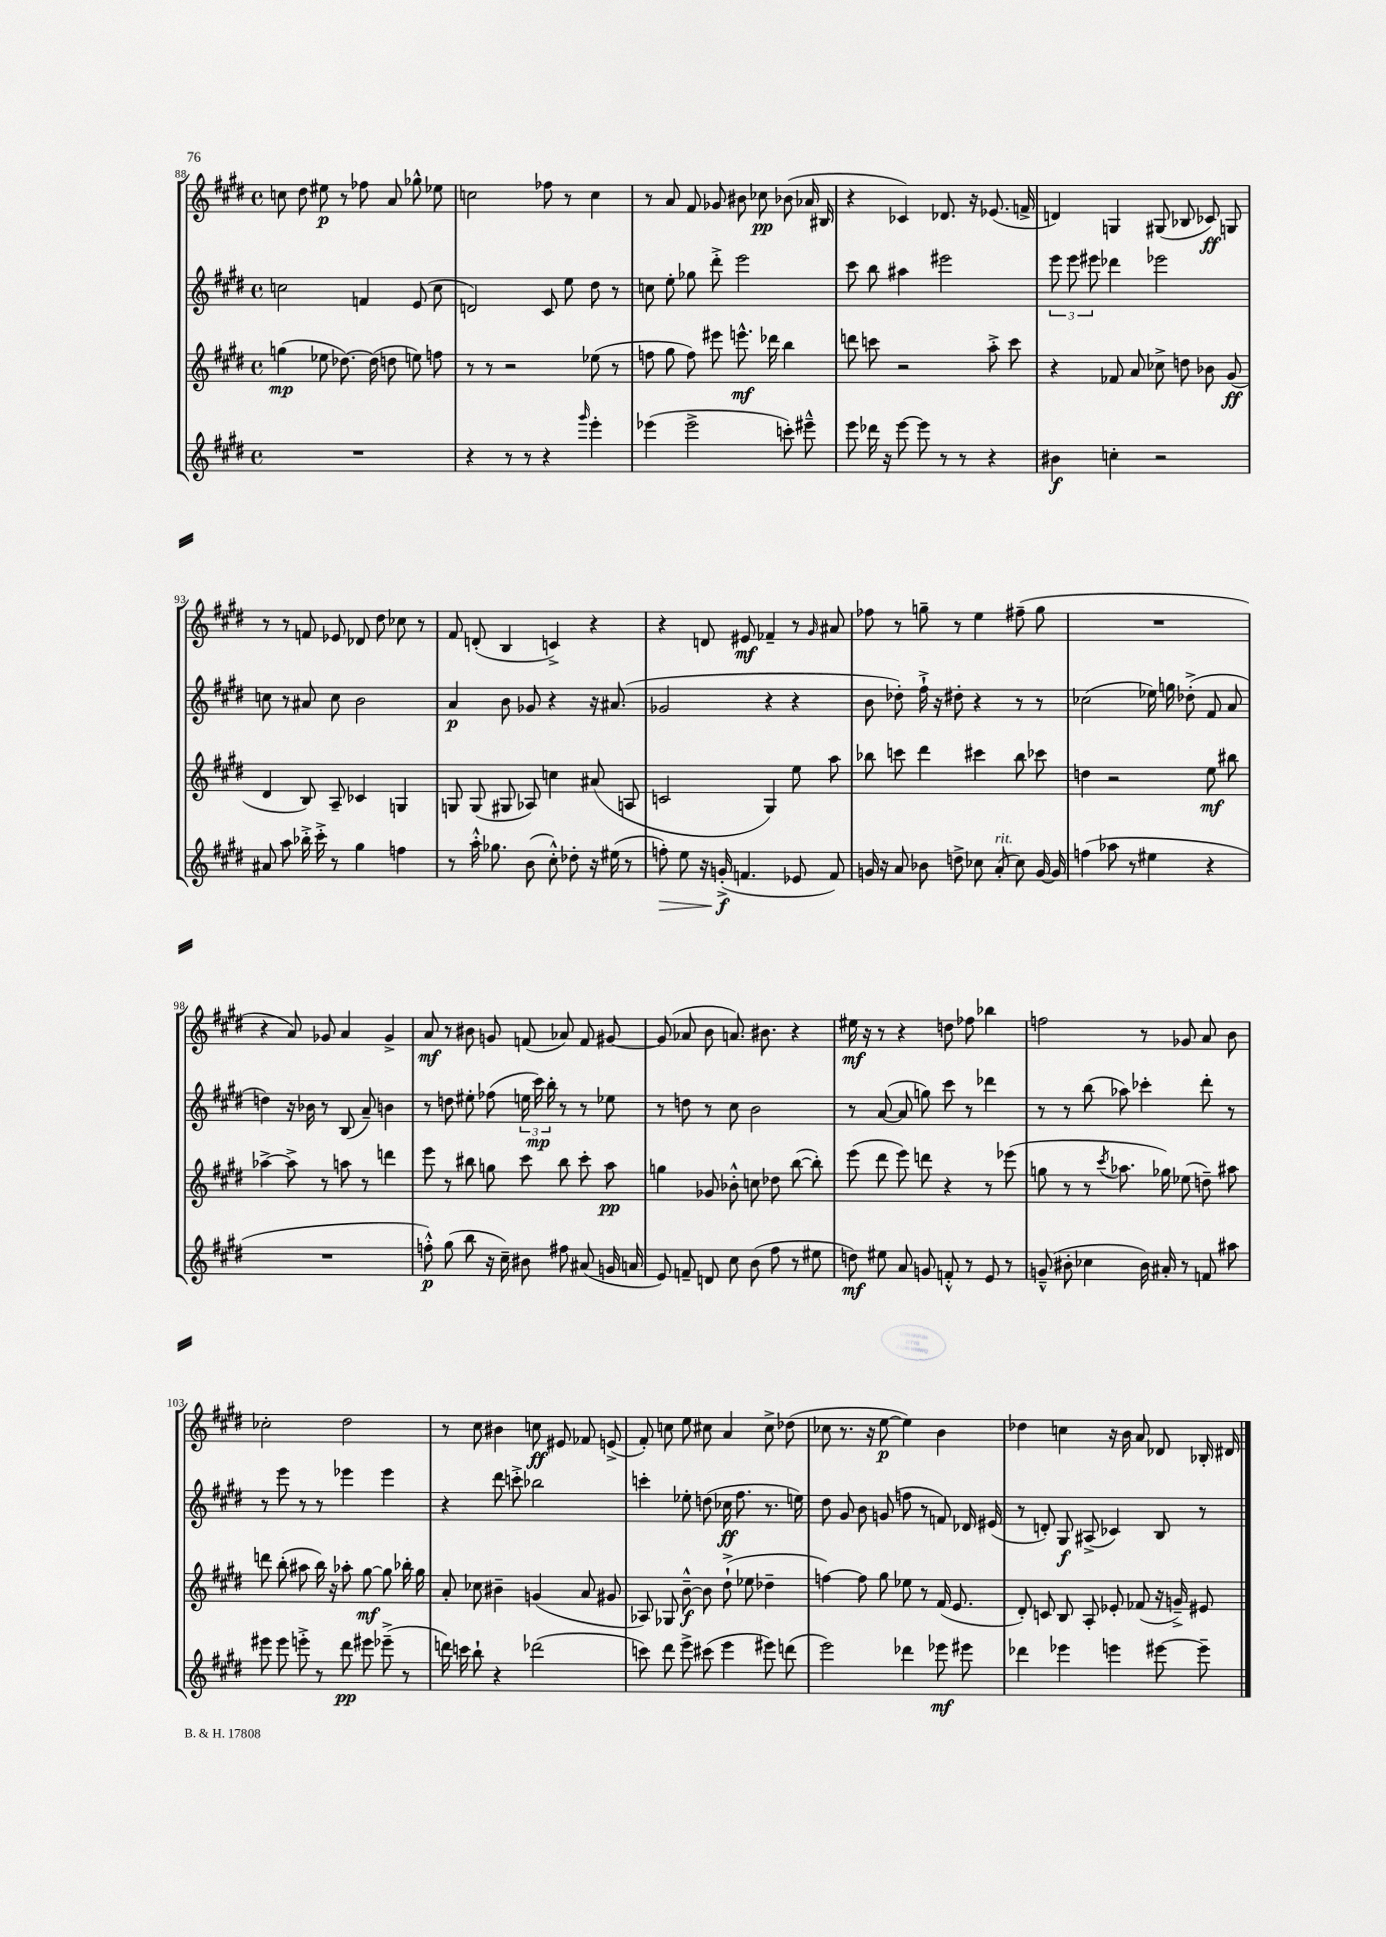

**kern	**dynam	**kern	**dynam	**kern	**dynam	**kern	**dynam
*part4	*part4	*part3	*part3	*part2	*part2	*part1	*part1
*staff4	*staff4	*staff3	*staff3	*staff2	*staff2	*staff1	*staff1
*clefG2	*	*clefG2	*	*clefG2	*	*clefG2	*
*k[f#c#g#d#]	*	*k[f#c#g#d#]	*	*k[f#c#g#d#]	*	*k[f#c#g#d#]	*
*M4/4	*	*M4/4	*	*M4/4	*	*M4/4	*
*met(c)	*	*met(c)	*	*met(c)	*	*met(c)	*
=88	=88	=88	=88	=88	=88	=88	=88
1r	.	(4ggn\	mp	2ccn\	.	8ccn\	.
.	.	.	.	.	.	8dd#\	.
.	.	8ee-X\	.	.	.	8ee#X\	p
.	.	[8.dd-X\)	.	.	.	8r	.
.	.	.	.	4fn/	.	8ff-X\	.
.	.	(16dd-\]	.	.	.	.	.
.	.	8ddn\	.	.	.	8a/	.
.	.	8een\)	.	(8e/	.	8gg-X^^\	.
.	.	8ffn\	.	8cc\	.	8ee-X\	.
=89	=89	=89	=89	=89	=89	=89	=89
4r	.	8r	.	2dn/)	.	2ccn\	.
.	.	8r	.	.	.	.	.
8r	.	2r	.	.	.	.	.
8r	.	.	.	.	.	.	.
4r	.	.	.	8c#/	.	8ff-X\	.
.	.	.	.	8ee\	.	8r	.
16qqggg#/	.	.	.	.	.	.	.
4eee'\	.	(8ee-X\	.	8dd#\	.	4cc\	.
.	.	8r	.	8r	.	.	.
=90	=90	=90	=90	=90	=90	=90	=90
(4eee-X\	.	8ffn\	.	8ccn\	.	8r	.
.	.	8gg#\	.	8ee'\	.	8a/	.
2eee-^\	.	8ff\)	.	8gg-X\	.	8f#/	.
.	.	8eee#X\	.	8ddd#'^\	.	8g-X/	.
.	.	8.eeen^^\	mf	2eee\	.	8b#X\	.
.	.	.	.	.	.	8cc-X\	pp
.	.	16ddd-X\	.	.	.	.	.
8cccn'\)	.	4bb\	.	.	.	(8b-X\	.
8eee#X~^^\	.	.	.	.	.	16a-X/	.
.	.	.	.	.	.	16B#X/	.
=91	=91	=91	=91	=91	=91	=91	=91
8eee\	.	8dddn\	.	8ccc#\	.	4r	.
16ddd-X\	.	8cccn\	.	8bb\	.	.	.
16r	.	.	.	.	.	.	.
[8eee\	.	2r	.	4aa#X\	.	4c-X/)	.
8eee\]	.	.	.	.	.	.	.
8r	.	.	.	2eee#X\	.	8.d-X/	.
8r	.	.	.	.	.	.	.
.	.	.	.	.	.	16r	.
4r	.	8aa'^\	.	.	.	(8.e-X/	.
.	.	8ccc\	.	.	.	.	.
.	.	.	.	.	.	16fn^/	.
=92	=92	=92	=92	=92	=92	=92	=92
4b#X\	f	4r	.	12eee\	.	4dn/)	.
.	.	.	.	12eee\	.	.	.
.	.	.	.	12eee#X\	.	.	.
4ccn'\	.	8f-X/	.	4ddd-X\	.	4Gn/	.
.	.	8a/	.	.	.	.	.
2r	.	8cc-X^\	.	2eee-X\	.	(8G#X/	.
.	.	8ddn\	.	.	.	8B-X/	.
.	.	8b-X\	.	.	.	8c-X/)	ff
.	.	(8g#/	ff	.	.	8Gn/	.
!!LO:LB:g=z
=93	=93	=93	=93	=93	=93	=93	=93
8a#X/	.	4d#/	.	8ccn\	.	8r	.
8aa\	.	.	.	8r	.	8r	.
16bb-X'^\	.	8B/)	.	8a#X/	.	8fn/	.
16ccc#'^\	.	.	.	.	.	.	.
8r	.	8A~/	.	8cc\	.	8e-X/	.
4gg#\	.	4c-X/	.	2b\	.	8d-X/	.
.	.	.	.	.	.	8dd#\	.
4ffn\	.	4Gn/	.	.	.	8cc-X\	.
.	.	.	.	.	.	8r	.
=94	=94	=94	=94	=94	=94	=94	=94
8r	.	8Gn/	.	4a/	p	8f#/	.
16aa'^^\	.	(8G/	.	.	.	(8dn'/	.
8.gg-X\	.	.	.	.	.	.	.
.	.	8G#X/	.	8b\	.	4B/	.
(8b\	.	8A-X/)	.	8g-X/	.	.	.
8cc#'^^\)	.	4ccn\	.	4r	.	4cn^/)	.
8dd-X'\	.	.	.	.	.	.	.
16r	.	(8a#X/	.	16r	.	4r	.
(16ee#X\	.	.	.	(8.a#X/	.	.	.
8r	.	8An/	.	.	.	.	.
=95	=95	=95	=95	=95	=95	=95	=95
!	!LO:HP:b	!	!	!	!	!	!
8ffn'\)	>	2cn/	.	2g-X/	.	4r	.
8ee\	.	.	.	.	.	.	.
16r	.	.	.	.	.	8dn/	.
(16gn'^/	f	.	.	.	.	.	.
4.fn/	]	.	.	.	.	8e#X/	mf
.	.	4G#/)	.	4r	.	4f-X~/	.
8e-X/	.	8ee\	.	4r	.	8r	.
.	.	.	.	.	.	16qqg#/	.
8f/)	.	8aa\	.	.	.	8a#X/	.
=96	=96	=96	=96	=96	=96	=96	=96
16gn/	.	8bb-X\	.	8b\	.	8ff-X\	.
16r	.	.	.	.	.	.	.
8a/	.	8cccn\	.	8dd-X'\)	.	8r	.
8b-X\	.	4ddd#\	.	16ff#`^\	.	8ggn~\	.
.	.	.	.	16r	.	.	.
8ddn^\	.	.	.	8dd#X'\	.	8r	.
8cc-X\	.	4ccc#X\	.	4r	.	4ee\	.
!LO:TX:a:i:t=rit.	!	!	!	!	!	!	!
(8a'/	.	.	.	.	.	.	.
8cc-\)	.	8bb-\	.	8r	.	(8ff#X~\	.
[16g/	.	8ccc-X\	.	8r	.	8gg\	.
16g/]	.	.	.	.	.	.	.
=97	=97	=97	=97	=97	=97	=97	=97
(4ffn\	.	4ddn\	.	(2cc-X\	.	1r	.
8aa-X\	.	2r	.	.	.	.	.
8r	.	.	.	.	.	.	.
4ee#X\	.	.	.	16ee-X\)	.	.	.
.	.	.	.	16ggn\	.	.	.
.	.	.	.	(8dd-X'^\	.	.	.
4r	.	8ee\	mf	8f#/	.	.	.
.	.	8bb#X\	.	8a/	.	.	.
!!LO:LB:g=z
=98	=98	=98	=98	=98	=98	=98	=98
1r	.	[4aa-X^\	.	4ddn\)	.	4r	.
.	.	8aa-^\]	.	16r	.	8a/)	.
.	.	.	.	16b-X\	.	.	.
.	.	8r	.	8r	.	8g-X/	.
.	.	8aan\	.	(8B/	.	4a/	.
.	.	8r	.	8a~/)	.	.	.
.	.	4dddn\	.	4bn\	.	4g-^/	.
=99	=99	=99	=99	=99	=99	=99	=99
8ffn'^^\)	p	8eee\	.	8r	.	8a/	mf
(8gg#\	.	8r	.	8ddn\	.	8r	.
8bb\	.	8bb#X\	.	8ee#X'\	.	8b#X\	.
16r	.	8ggn\	.	(8ff-X\	.	8gn/	.
16cc#~\)	.	.	.	.	.	.	.
8b#X\	.	8ccc#\	.	24een\	.	(8fn/	.
.	.	.	.	24ccc#\)	mp	.	.
.	.	.	.	24bb'\	.	.	.
8ff#X\	.	8bb#\	.	8r	.	8a-X/)	.
(8a#X/	.	8ccc#'\	.	8r	.	8f/	.
16gn/	.	8aa\	pp	8ee-X\	.	[8g#X/	.
16an/	.	.	.	.	.	.	.
=100	=100	=100	=100	=100	=100	=100	=100
8e/)	.	4ggn\	.	8r	.	(8g#/]	.
8fn~/	.	.	.	8ddn\	.	8a-X/	.
8dn/	.	8g-X/	.	8r	.	8b\	.
8cc#\	.	8b-X'^^\	.	8cc#\	.	8.an/)	.
(8b\	.	8ccn\	.	2b\	.	.	.
.	.	.	.	.	.	8.b#X\	.
8ff#\	.	8dd-X\	.	.	.	.	.
8r	.	([8bb\	.	.	.	4r	.
8ee#X\	.	8bb'\])	.	.	.	.	.
=101	=101	=101	=101	=101	=101	=101	=101
8ddn\)	mf	(8eee\	.	8r	.	16ee#X\	mf
.	.	.	.	.	.	16r	.
8ee#X\	.	8ddd#\	.	([8a/	.	8r	.
8a/	.	8eee\)	.	8a/]	.	4r	.
8gn/	.	8dddn\	.	8ggn\)	.	.	.
8fn'^^/	.	4r	.	8ccc#\	.	8ddn\	.
8r	.	.	.	8r	.	8ff-X\	.
8e/	.	8r	.	4ddd-X\	.	4bb-X\	.
8r	.	(8eee-X\	.	.	.	.	.
=102	=102	=102	=102	=102	=102	=102	=102
(8gn~^^/	.	8ggn\	.	8r	.	2ffn\	.
8b#X'\	.	8r	.	8r	.	.	.
4cc-X\	.	8r	.	(8bb\	.	.	.
.	.	8qccc#/	.	.	.	.	.
.	.	8.aa-X\	.	8aa-X\)	.	.	.
16b#\)	.	.	.	4ccc-X'\	.	8r	.
16a#X'/	.	16gg-X\)	.	.	.	.	.
8r	.	(8ee-X\	.	.	.	8g-X/	.
8fn/	.	8ddn~\)	.	8ddd#'\	.	8a/	.
8aa#X\	.	8aa#X\	.	8r	.	8b\	.
!!LO:LB:g=z
=103	=103	=103	=103	=103	=103	=103	=103
8eee#X\	.	8dddn\	.	8r	.	2cc-X'\	.
8eee#\	.	(8bb'\	.	8eee\	.	.	.
8eeen'^\	.	8aa#X\	.	8r	.	.	.
8r	.	16bb\)	.	8r	.	.	.
.	.	16r	.	.	.	.	.
8ddd#\	pp	8aa-X'\	.	4eee-X\	.	2dd#\	.
8eee#X\	.	[8gg#\	mf	.	.	.	.
(8eee-X~^\	.	8gg#\]	.	4eee-\	.	.	.
8r	.	16bb-X'\	.	.	.	.	.
.	.	16gg#\	.	.	.	.	.
=104	=104	=104	=104	=104	=104	=104	=104
16dddn\)	.	8a'/	.	4r	.	8r	.
16cccn\	.	.	.	.	.	.	.
8bb`\	.	8cc-X\	.	.	.	8cc#\	.
4r	.	4b#X~\	.	8ddd#\	.	4b#X\	.
.	.	.	.	8cccn'^\	.	.	.
(2ddd-X\	.	(4gn/	.	2bb-X\	.	8ccn\	ff
.	.	.	.	.	.	8e#X/	.
.	.	8a/	.	.	.	8f-X/	.
.	.	8g#X/	.	.	.	(8en^/	.
=105	=105	=105	=105	=105	=105	=105	=105
8cccn\)	.	8A-X/)	.	4cccn'\	.	8f#'/)	.
8ddd#\	.	8G-X/	.	.	.	8ccn\	.
8eee^\	.	[8b~^^\	f	8ee-X'\	.	8ee\	.
(8ccc#X\	.	8b\]	.	(8ddn\	.	8cc#X\	.
4eee\	.	(8dd#`^\	.	16cc-X\	ff	4a/	.
.	.	.	.	8.ff#\	.	.	.
.	.	8ee-X\	.	.	.	.	.
8eee#X\)	.	4dd-X~\	.	8.r	.	8cc#^\	.
(8dddn\	.	.	.	.	.	(8dd-X\	.
.	.	.	.	16een\)	.	.	.
=106	=106	=106	=106	=106	=106	=106	=106
2eee\)	.	[4ffn\)	.	8dd#\	.	8cc-X\	.
.	.	.	.	8g#/	.	8.r	.
.	.	8ff\]	.	8b\	.	.	.
.	.	.	.	.	.	16r	.
.	.	8gg#\	.	(8gn/	.	[8ee\	p
4ddd-X\	.	8ee-X\	.	8ffn\	.	4ee\])	.
.	.	8r	.	8r	.	.	.
8eee-X\	mf	(16f#/	.	8fn/)	.	4b\	.
.	.	8.e/	.	.	.	.	.
8eee#X\	.	.	.	16d-X/	.	.	.
.	.	.	.	(16e#X/	.	.	.
=107	=107	=107	=107	=107	=107	=107	=107
4ddd-X\	.	8d#'/)	.	8r	.	4dd-X\	.
.	.	8cn/	.	8dn'/)	.	.	.
4eee-X\	.	8B/	.	8G#/	f	4ccn\	.
.	.	8A'/	.	(8A#X^/	.	.	.
4eeen\	.	8e-X'/	.	4c-X/)	.	16r	.
.	.	.	.	.	.	16b\	.
.	.	(8f-X/	.	.	.	8a/	.
[8eee#X\	.	16r	.	8B/	.	8d-X/	.
.	.	16gn~^/)	.	.	.	.	.
8eee#~\]	.	8e#X/	.	8r	.	16B-X'/	.
.	.	.	.	.	.	16d#X/	.
==	==	==	==	==	==	==	==
*-	*-	*-	*-	*-	*-	*-	*-
